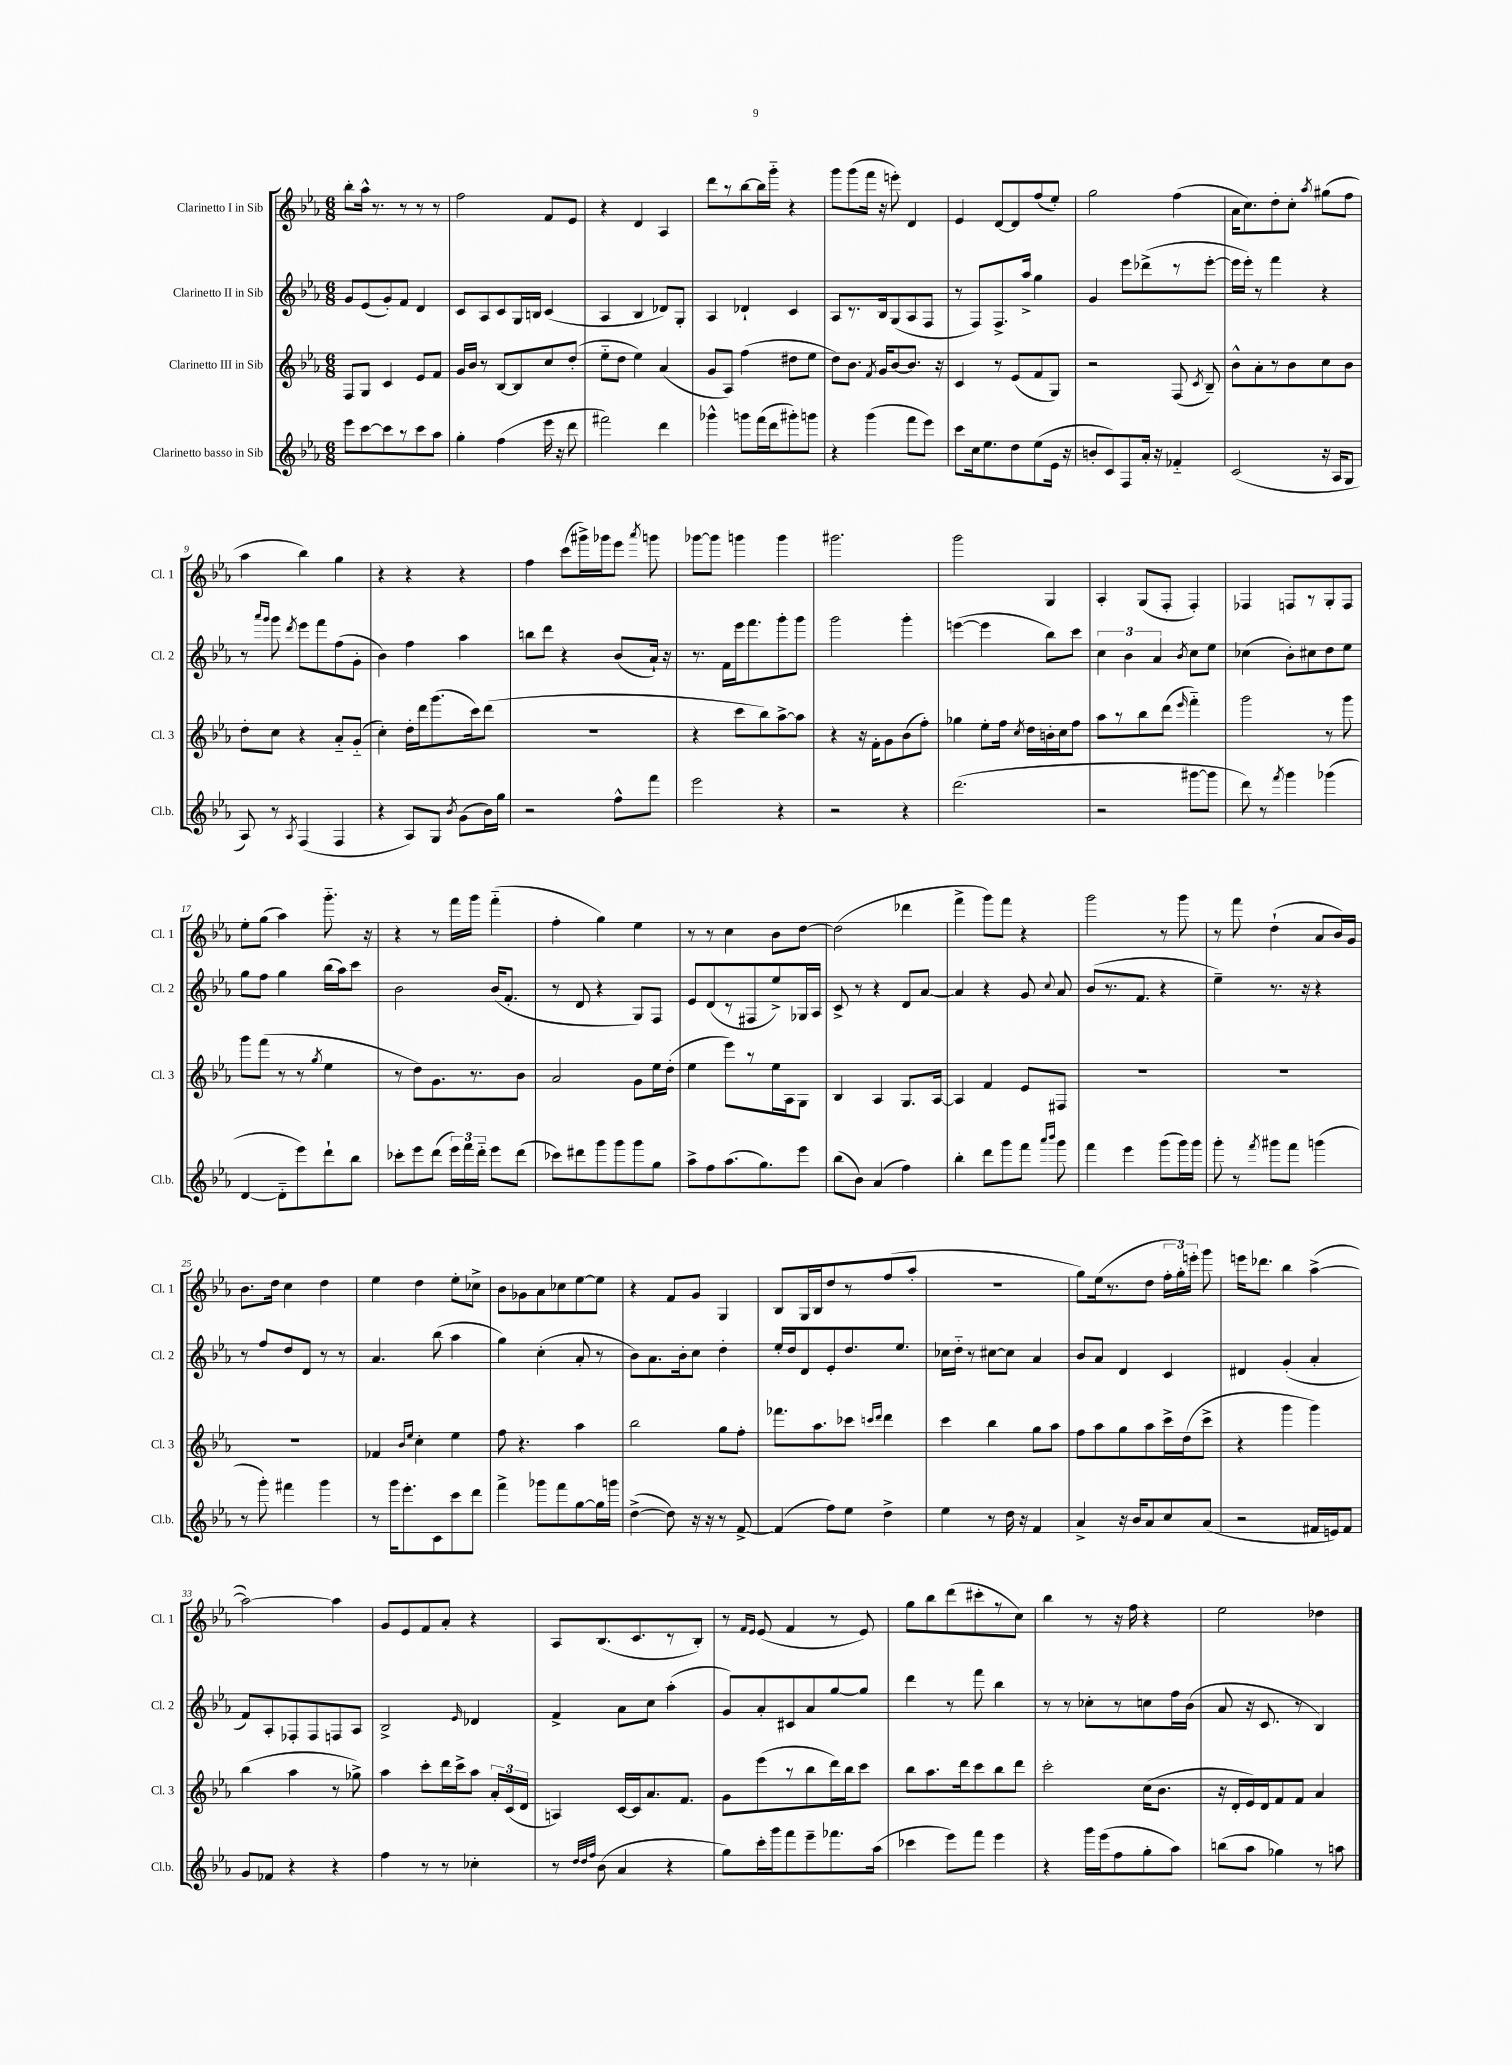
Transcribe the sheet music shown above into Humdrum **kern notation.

**kern	**kern	**kern	**kern
*staff4	*staff3	*staff2	*staff1
*clefG2	*clefG2	*clefG2	*clefG2
*k[b-e-a-]	*k[b-e-a-]	*k[b-e-a-]	*k[b-e-a-]
*M6/8	*M6/8	*M6/8	*M6/8
8eee-\L	8F/L	8g/L	8bb-'\L
[8ccc\	8G/J	(8e-/	16aa-^^\Jk
.	.	.	8.r
8ccc\]	4c/	8g'/)	.
8r	.	8f/J	8r
8ccc\	8e-/L	4d/	8r
8aa-\J	8f/J	.	8r
=	=	=	=
4gg'\	16g/LL	8c/L	2ff\
.	16b-/JJ	.	.
.	8r	8A-/	.
(4ff\	[8B-/L	8c/	.
.	8B-/]	16G/L	.
.	.	16B/JJ	.
16eee-\	8cc/	(4c/	8f/L
16r	.	.	.
8ddd\	(8dd'/J	.	8e-/J
=	=	=	=
2fff#\)	8ee-'~\L	4A-/	4r
.	8dd\J	.	.
.	4ee-\)	4B-/	4d/
4ddd\	(4a-/	8d-/L)	4A-/
.	.	8G'/J	.
=	=	=	=
4ggg-^^\	8g/L	4A-/	8ddd\L
.	8A-/J)	.	8r
8ggg\L	(4ff\	4d-`/	[8bb-\
(16fff\L	.	.	16bb-\]L
16ddd\J	.	.	16ggg'~\JJ
8ggg#'\)	8dd#\L	4c/	4r
8ggg\J	8ee-\J	.	.
=	=	=	=
4r	8dd\L)	8A-/L	8ggg\L
.	8.b-\J	8.r	(8ggg\
(4ggg\	.	.	16fff\Jk
.	8qf/	.	.
.	16g/LK	16B-/k	16r
.	[8b-/	(8G/	8eee'\)
8fff\L	8.b-/]J	8A-/	4d/
8eee-\J)	.	8F/J	.
.	16r	.	.
=	=	=	=
8ccc\L	4c/	8r	4e-/
16cc\k	.	8F/L)	.
8.ee-\	.	.	.
.	8r	8.F^/	[8d/L
8dd\	(8e-/L	.	8d/]
.	.	16aa-^/Jk	.
(8ee-\	8f/	4gg\	(8ff/
16e-\Jk	8G/J)	.	8ee-'/J)
16r	.	.	.
=	=	=	=
8b'/L	2r	4g/	2gg\
8c/)	.	.	.
8F/	.	8eee-\L	.
16a-'/Jk	.	(8ddd-^\	.
16r	.	.	.
4f-'~/	(8F/	8r	(4ff\
.	8qc/	.	.
.	8B-~/)	[8eee-'\J	.
=	=	=	=
(2c/	8b-^^\L	16eee-\]LL	16a-\LK
.	.	16eee-'\JJ)	8.cc\)
.	8a-'\	8r	.
.	8r	4fff\	8dd'\
.	8b-\	.	8cc'\J
.	.	.	8qaa-/
16r	8cc\	4r	(8gg#\L
16A-/LK	.	.	.
8G/J	8b-\J	.	8ff\J
=	=	=	=
8A-/)	8dd'\L	8r	4aa-\
.	.	16qqaaa-/LL	.
.	.	16qqggg/JJ	.
8r	8cc\J	8ggg\	.
8qA-/	.	8qddd/	.
(4F/	4r	8eee-\L	4bb-\)
.	.	8fff\	.
4F/	8a-'~/L	(8ff\	4gg\
.	(8g'~/J	8g'\J	.
=	=	=	=
4r	4cc'\)	4b-\)	4r
8A-/L)	16dd'\LL	4ff\	4r
.	16ddd\J	.	.
8G/J	(8.ggg\	.	.
8qb-/	.	.	.
(8g\L	.	4aa-\	4r
.	16ccc\k)	.	.
16b-\L)	(8ddd\J	.	.
16gg\JJ	.	.	.
=	=	=	=
2r	2.r	8bb\L	4ff\
.	.	8ddd\J	.
.	.	4r	(8ccc\L
.	.	.	16ggg#^\L)
.	.	.	16ggg-\J
8ff^^\L	.	(8b-/L	8eee-\J
.	.	.	8qaaa-/
8fff\J	.	16a-`/Jk)	8ggg\
.	.	16r	.
=	=	=	=
2eee-\	4r	8.r	[8ggg-\L
.	.	.	8ggg-\]J
.	.	16f\LL	.
.	8ccc\L	16eee-\J	4ggg\
.	.	8.fff\	.
.	8bb-\)	.	.
4r	[8aa-^\	8ggg'\	4ggg\
.	8aa-\]J	8ggg\J	.
=	=	=	=
2r	4r	2ggg\	2.ggg#\
.	16r	.	.
.	16f'\LK	.	.
.	8g\	.	.
4r	(8b-\	4ggg'\	.
.	8ff'\J)	.	.
=	=	=	=
(2.ddd\	4gg-\	([4eee\	2ggg\
.	8ee-'\L	4eee\]	.
.	16ff\Jk	.	.
.	8qcc/	.	.
.	16dd\LL	.	.
.	16b'\	8bb-\L)	4G/
.	16cc\J	.	.
.	8ff\J	8ccc\J	.
=	=	=	=
2r	8aa-\L	6cc\	4A-'/
.	8r	.	.
.	.	6b-\	.
.	8bb-\	.	(8G/L
.	.	6a-/	.
.	(8ddd\J	.	8F'/J
.	16qqeee-/	8qb-/	.
[8ggg#\L	4fff'~\)	8cc\L	4F'/)
8ggg#\]J	.	8ee-\J	.
=	=	=	=
8ddd\)	2ggg\	(4cc-\	4F-/
8r	.	.	.
8qfff/	.	.	.
4ggg\	.	8b-'\L)	8F/L
.	.	8cc#\	8r
(4ggg-\	8r	8dd\	8G'/
.	8ggg\	8ee-\J	8F/J
=	=	=	=
[4d/	8ggg\L	8gg\L	8ee-'\L
.	(8fff\J	8ff\J	(8gg\J
8d'~\]L	8r	4gg\	4aa-\)
8eee-\)	8r	.	.
.	8qgg/	.	.
8ddd`\	4ee-\	(16bb-\LL	8.ggg'~\
.	.	16aa-\J)	.
8bb-\J	.	8ccc\J	.
.	.	.	16r
=	=	=	=
8ccc-'\L	8r	2b-\	4r
8eee-\	8dd\L)	.	.
(8ddd\J	8.g\	.	8r
24eee-\LL)	.	.	16fff\LL
24fff\	.	.	.
.	8.r	.	16ggg\JJ
24ddd'~\JJ	.	.	.
8eee-\L	.	(16b-/LK	(4fff'~\
.	.	8.f'/J	.
(8ddd\J	8b-\J	.	.
=	=	=	=
8ccc-\L)	2a-/	8r	4ff'\
8ddd#\	.	8d/	.
8ggg\	.	4r	4gg\)
8ggg\	.	.	.
8ggg\	8g\L	8G/L)	4ee-\
8gg\J	16ee-\L	8F/J	.
.	(16dd'\JJ	.	.
=	=	=	=
8aa-^\L	4ee-\	8e-/L	8r
8ff\	.	(8d/	8r
(8.aa-\	8eee-\L)	8r	4cc\
.	8r	8F#/	.
8.gg\)	.	.	.
.	16ee-\L	8ee-^/)	8b-\L
.	16A-\J	.	.
8eee-\J	8G\J	16G-/L	[8dd\J
.	.	16A-/JJ	.
=	=	=	=
(8bb-\L	4B-/	8c^/	(2dd\]
8b-\J)	.	8r	.
(4a-/	4A-/	4r	.
4ff\)	8.G/L	8d/L	4ddd-\
.	.	[8a-/J	.
.	[16A-/Jk	.	.
=	=	=	=
4bb-'\	4A-/]	4a-/]	4fff^\
8ddd\L	4f/	4r	8ggg\L)
8ggg\	.	.	8fff\J
8fff\J	8e-/L	8g/	4r
16qqaaa-/LL	.	.	.
16qqbbb-/JJ	.	8qqcc/	.
8ggg\	8F#/J	8a-/	.
=	=	=	=
4fff\	2.r	(8b-/L	2ggg\
.	.	8.r	.
4eee-\	.	.	.
.	.	8.f/J	.
(8ggg\L	.	4r	8r
16ggg\L)	.	.	8ggg\
16ggg\JJ	.	.	.
=	=	=	=
8ggg'\	2.r	4ee-~\)	8r
8r	.	.	8fff\
8qfff/	.	.	.
8ggg#\L	.	8.r	(4dd`\
8fff\J	.	.	.
.	.	16r	.
(4ggg\	.	4r	8a-/L
.	.	.	16b-/L)
.	.	.	16g/JJ
=	=	=	=
8r	2.r	8r	8.b-\L
8ggg'\)	.	8ff/L	.
.	.	.	16dd\Jk
4fff#\	.	8dd/	4cc\
.	.	8d/J	.
4ggg\	.	8r	4dd\
.	.	8r	.
=	=	=	=
8r	4f-/	4.a-/	4ee-\
16ggg\LK	.	.	.
8.eee-'\	.	.	.
.	16qqb-/LL	.	.
.	16qqee-/JJ	.	.
.	4cc'\	.	4dd\
8c\	.	(8bb-\	.
8ccc\	4ee-\	4aa-\	8ee-'\L
8ddd\J	.	.	8cc-^\J
=	=	=	=
4fff^\	8ff\	4gg\)	8b-\L
.	4.r	.	8g-\
8ggg-\L	.	(4cc'\	8a-\
8fff\	.	.	8cc-\
[8gg\	4aa-\	8a-'/	[8ee-\
16gg\]L	.	8r	8ee-\]J
16ggg\JJ	.	.	.
=	=	=	=
([4dd^\	2bb-\	8b-\L)	4r
.	.	8.a-\	.
8dd\])	.	.	8f/L
.	.	16b-'\k	.
16r	.	8cc\J	8g/J
16r	.	.	.
8r	8gg\L	4dd'\	4G/
[8f^/	8ff'\J	.	.
=	=	=	=
(4f/]	8.fff-\L	16ee-'/LL	8B-/L
.	.	16dd/J	.
.	.	8d/	16G/L
.	8.aa-\	.	16B-/J
8ff\L)	.	8e-'/	8dd/
8ee-\J	8ccc-\J	8.dd/	8r
.	16qqccc/LL	.	.
.	16qqddd/JJ	.	.
4dd^\	4ddd\	.	(8ff/
.	.	8.ee-/J	.
.	.	.	8aa-'/J
=	=	=	=
4ee-\	4ccc\	16cc-\LL	2.r
.	.	16dd'~\JJ	.
.	.	8r	.
8r	4bb-\	[8cc#\L	.
16dd\	.	8cc#\]J	.
16r	.	.	.
4f/	8gg\L	4a-/	.
.	8aa-\J	.	.
=	=	=	=
4a-^/	8ff\L	8b-/L	8gg\L)
.	8aa-\	8a-/J	(16ee-\k
.	.	.	8.r
16r	8gg\	4d/	.
16b-/LK	.	.	.
8a-/	8aa-\	.	8dd\J
8cc/	16ccc^\L	4c/	24ff'\LL
.	.	.	24gg'\)
.	(16dd\J	.	.
.	.	.	24eee'\JJ
(8a-/J	8ccc^\J	.	8ggg\
=	=	=	=
2r	4r	4d#/	16eee\LK
.	.	.	8.ddd-\J
.	4ggg\	(4g'/	4bb-\
16f#/LL	4ggg\)	4a-'/	([4aa-^\
16e/J)	.	.	.
8f#/J	.	.	.
=	=	=	=
8g/L	(4bb-\	8f/L)	2aa-\_)
8f-/J	.	8A-'/	.
4r	4aa-\	8F-'/	.
.	.	8F-/	.
4r	8r	8F/	4aa-\]
.	8gg-^\)	8A-/J	.
=	=	=	=
4ff\	4aa-\	2B-^/	8g/L
.	.	.	8e-/
8r	8ccc'\L	.	8f/
8r	16ddd\L	.	8a-'/J
.	16ccc^\J	.	.
.	.	16qqe-/	.
4cc-'\	8aa-\J	4d-/	4r
.	24a-'/LL	.	.
.	(24c/	.	.
.	24d/JJ	.	.
=	=	=	=
8r	4A/)	4f^/	8A-/L
32qqdd/LLL	.	.	.
32qqdd/	.	.	.
32qqff/JJJ	.	.	.
(8b-\	.	.	(8.B-/
4a-/	[16c/LL	8a-\L	.
.	16c/]J	.	8.c/
.	8.a-/	8cc\J	.
4r	.	(4aa-'\	8r
.	8.f/J	.	.
.	.	.	8B-'/J)
=	=	=	=
8gg\L)	8g\L	8g/L)	8r
.	.	.	16qqf/LL
.	.	.	16qqe-/JJ
16ccc'\L	(8eee-\	8a-'/	(8e-/
16ggg\J	.	.	.
8fff\	8r	8c#/	4f/
8eee-~\	8bb-\	8a-/	.
8.fff-\	16ddd\L)	[8gg/	8r
.	16bb-\J	.	.
.	8ccc\J	8gg/]J	8e-/)
(16aa-\Jk	.	.	.
=	=	=	=
4ccc-\	8bb-\L	4ddd\	8gg\L
.	8.aa-\	.	8bb-\
8eee-\L)	.	8r	(8ddd\
.	16ddd\k	.	.
8fff\J	8ccc\	8fff\	8ccc#'\
4eee-\	8bb-\	4bb-\	8r
.	8ddd\J	.	8cc\J)
=	=	=	=
4r	2ccc'\	8r	4bb-\
.	.	8r	.
16ggg\LL	.	8cc-'\L	8r
(16eee-\J	.	.	.
8ff\	.	8r	16r
.	.	.	16ff\
8gg'\	(16cc\LK	8cc\	4r
.	8.b-\J	.	.
8aa-\J)	.	16ff\L	.
.	.	(16b-\JJ	.
=	=	=	=
(8bb\L	16r	8a-/	2ee-\
.	16d'/LL	.	.
8aa-\J	16e-/)	16r	.
.	16d/J	8.c/	.
4gg-\)	8f/	.	.
.	8f/J	8r	.
8r	4a-/	4B-/)	4dd-\
8aa\	.	.	.
==	==	==	==
*-	*-	*-	*-
